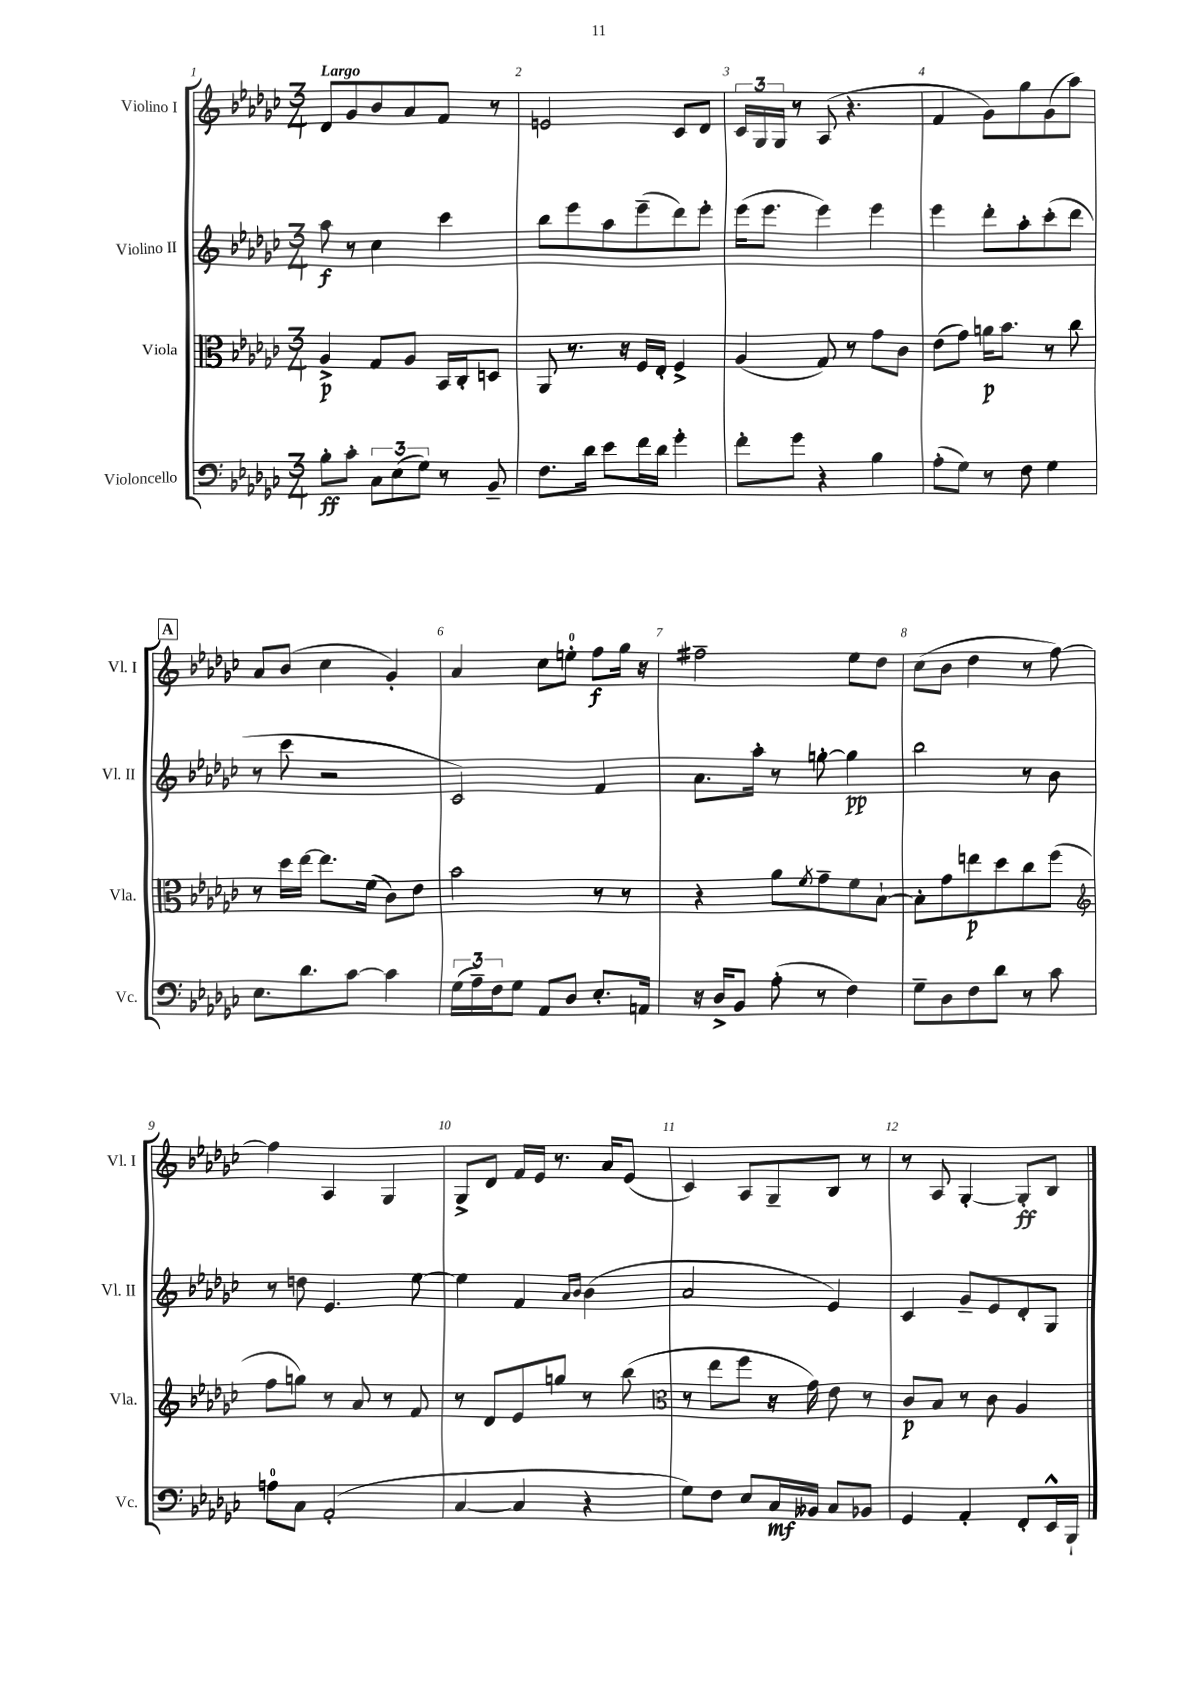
<<
\new StaffGroup <<
\new Staff = "s0" \with { instrumentName = "Violino I" shortInstrumentName = "Vl. I" } {
    \clef treble \key ges \major \numericTimeSignature \time 3/4 \tempo "Largo"
    des'8 ges'8 bes'8 aes'8 f'8 r8 |
    e'2 ces'8 des'8 |
    \tuplet 3/2 { ces'16 ges16 ges16 } r8 aes8( r4. |
    f'4 ges'8) ges''8 ges'8( aes''8) |
    \mark \markup { \box "A" } aes'8 bes'8( ces''4 ges'4-.) |
    aes'4 ces''8 e''8-0-. f''8\f ges''16 r16 |
    fis''2-- ees''8 des''8 |
    ces''8( bes'8 des''4 r8 f''8~) |
    f''4 aes4 ges4 |
    ges8-> des'8 f'16 ees'16 r8. aes'16 ees'8( |
    ces'4) aes8 ges8-- bes8 r8 |
    r8 aes8 ges4~-. ges8-.\ff bes8 \bar "|." |
}
\new Staff = "s1" \with { instrumentName = "Violino II" shortInstrumentName = "Vl. II" } {
    \clef treble \key ges \major \numericTimeSignature \time 3/4
    aes''8\f r8 ces''4 ces'''4 |
    bes''8 ees'''8 aes''8 ees'''8--( des'''8) ees'''8-. |
    ees'''16( ees'''8. ees'''4) ees'''4 |
    ees'''4 des'''8-. aes''8-. ces'''8-.( des'''8 |
    \mark \markup { \box "A" } r8 ces'''8 r2 |
    ces'2) f'4 |
    aes'8. aes''16-. r8 g''8~-. g''4\pp |
    bes''2 r8 bes'8 |
    r8 d''8 ees'4. ees''8~ |
    ees''4 f'4 \grace { aes'16 bes'16 } bes'4( |
    aes'2 ees'4) |
    ces'4 ges'8-- ees'8 des'8-. ges8 \bar "|." |
}
\new Staff = "s2" \with { instrumentName = "Viola" shortInstrumentName = "Vla." } {
    \clef alto \key ges \major \numericTimeSignature \time 3/4
    aes4->\p ges8 aes8 bes,16 ces16-. d8 |
    aes,8 r8. r16 f16 ees16-. f4-> |
    aes4( ges8) r8 ges'8 ces'8 |
    ees'8( ges'8) a'16\p bes'8. r8 ces''8 |
    \mark \markup { \box "A" } r8 des''16 ees''16~ ees''8. f'16( ces'8) ees'8 |
    bes'2 r8 r8 |
    r4 aes'8 \acciaccatura { f'8 } ges'8-- f'8 bes8~-! |
    bes8-. ges'8 e''8\p des''8 ces''8 f''8( |
    \clef treble f''8 g''8) r8 aes'8 r8 f'8 |
    r8 des'8 ees'8 g''8 r8 bes''8( |
    \clef alto r8 ees''8 f''8 r16 ges'16) ees'8 r8 |
    ces'8\p bes8 r8 ces'8 aes4 \bar "|." |
}
\new Staff = "s3" \with { instrumentName = "Violoncello" shortInstrumentName = "Vc." } {
    \clef bass \key ges \major \numericTimeSignature \time 3/4
    bes8-.\ff ces'8-. \tuplet 3/2 { ces8 ees8( ges8) } r8 bes,8-- |
    f8. des'16 ees'8 f'16 des'16 ges'4-. |
    f'8-. ges'8 r4 bes4 |
    aes8-.( ges8) r8 f8 ges4 |
    \mark \markup { \box "A" } ees8. des'8. ces'8~ ces'4 |
    \tuplet 3/2 { ges16( aes16--) f16 } ges8 aes,8 des8 ees8.-. a,16 |
    r16 des16-> bes,8 aes8-.( r8 f4) |
    ges8-- des8 f8 des'8 r8 ces'8 |
    a8-0 ces8 aes,2-.( |
    ces4~ ces4 r4 |
    ges8) f8 ees8 ces16\mf beses,16 ces8 bes,8 |
    ges,4 aes,4-. f,8-. ees,16-^ bes,,16-! \bar "|." |
}
>>
>>
\layout { \context { \Score \override BarNumber.break-visibility = ##(#f #t #t) barNumberVisibility = #all-bar-numbers-visible } }
